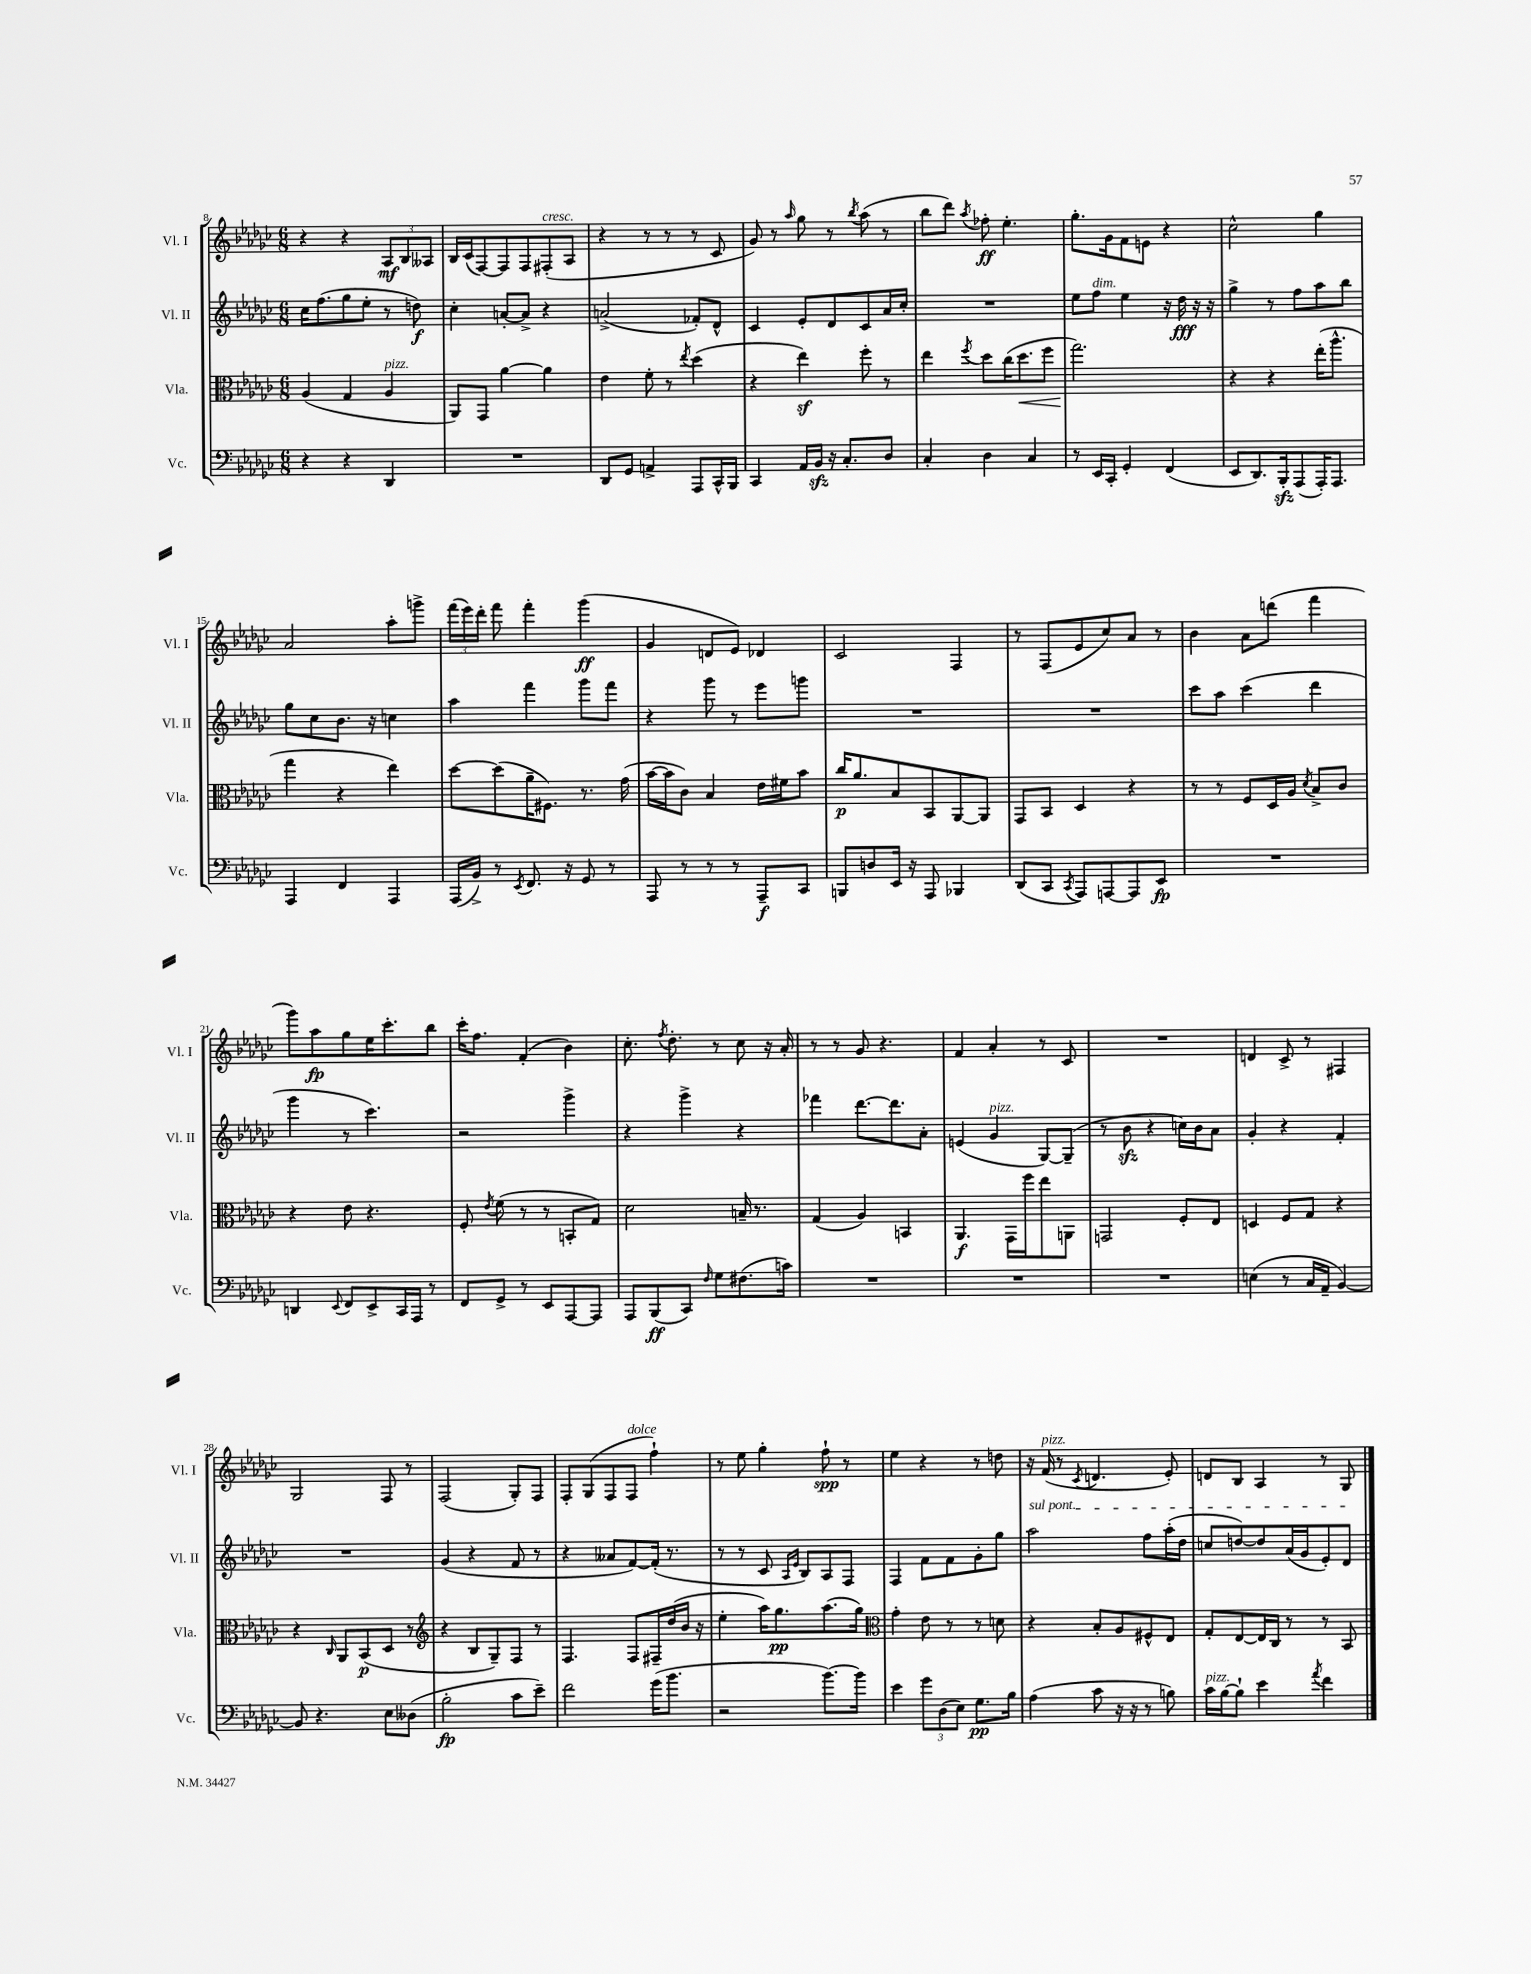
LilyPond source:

<<
\new StaffGroup <<
\new Staff = "s0" \with { instrumentName = "Vl. I" shortInstrumentName = "Vl. I" } {
    \clef treble \key ges \major \numericTimeSignature \time 6/8
    \autoBeamOff r4 r4 \tuplet 3/2 { aes8[\mf bes8 aeses8] } |
    bes16[ ces'16( f8~) f8 f8 fis8-.^\markup { \italic "cresc." }( aes8] |
    r4 r8 r8 r8 ces'8 |
    ges'8) r8 \grace { aes''16 } ges''8 r8 \acciaccatura { bes''8 } aes''8( r8 |
    bes''8[ des'''8]) \acciaccatura { aes''8 } fes''8-.\ff ees''4.-. |
    ges''8.[-. ges'16 f'8 e'8] r4 |
    ces''2-^ ges''4 |
    aes'2 aes''8[-. g'''8]-> |
    \tuplet 3/2 { f'''16[( ees'''16) des'''16]-. } f'''8 f'''4-. ges'''4\ff( |
    ges'4 d'8[ ees'8]) des'4 |
    ces'2 f4 |
    r8 f8[( ees'8 ces''8) aes'8] r8 |
    bes'4 aes'8[ d'''8]( f'''4 |
    ges'''8[) aes''8\fp ges''8 ees''16 ces'''8.-. bes''8] |
    ces'''16[-. f''8.] f'4-.( bes'4) |
    ces''8.-. \acciaccatura { f''8 } des''8.-. r8 ces''8 r16 aes'16-. |
    r8 r8 ges'8 r4. |
    f'4 aes'4-. r8 ces'8 |
    R2. |
    d'4 ces'8-> r8 fis4 |
    ges2 f8 r8 |
    f2( ges8[-.) f8] |
    f8[-. ges8( f8 f8]^\markup { \italic "dolce" } f''4-!) |
    r8 ees''8 ges''4-. f''8-!\spp r8 |
    ees''4 r4 r8 d''8 |
    r16 f'16^\markup { \italic "pizz." }( r8 \acciaccatura { ces'8 } d'4. ees'8-.) |
    d'8[ bes8] aes4 r8 ges8 \bar "|." |
}
\new Staff = "s1" \with { instrumentName = "Vl. II" shortInstrumentName = "Vl. II" } {
    \clef treble \key ges \major \numericTimeSignature \time 6/8
    \autoBeamOff ces''16[ f''8.( ges''8 ees''8]-. r8 d''8\f) |
    ces''4-. a'8[~-. a'8]-> r4 |
    a'2->( fes'8[-.) des'8]-^ |
    ces'4 ees'8[-. des'8 ces'8 aes'16 ces''16]-. |
    R2. |
    ees''8[ f''8]^\markup { \italic "dim." } ees''4 r16 des''16\fff r16 r16 |
    ges''4-> r8 f''8[ aes''8 bes''8] |
    ges''8[ ces''8 bes'8.] r16 c''4 |
    aes''4 f'''4 ges'''8[ f'''8] |
    r4 ges'''8 r8 ees'''8[ g'''8] |
    R2. |
    R2. |
    ces'''8[ aes''8] ces'''4( des'''4 |
    ges'''4 r8 ces'''4.) |
    r2 ges'''4-> |
    r4 ges'''4-> r4 |
    fes'''4 des'''8.[~ des'''8. aes'8]-. |
    e'4( ges'4^\markup { \italic "pizz." } ges8[~) ges8]--( |
    r8 bes'8\sfz r4 c''16[) bes'16 aes'8] |
    ges'4-. r4 f'4-. |
    R2. |
    ges'4( r4 f'8 r8 |
    r4 aeses'8[ f'8~) f'16]-.( r8. |
    r8 r8 ces'8 \grace { aes16[ ees'16] } bes8[) aes8 f8] |
    f4 f'8[ f'8 ges'8-. ges''8] |
    \once \override TextSpanner.bound-details.left.text = \markup { \italic "sul pont." } aes''2\startTextSpan f''8[ aes''16-.( des''16] |
    c''8[ d''8~) d''8 aes'16( ges'16 ees'8-.) des'8]\stopTextSpan \bar "|." |
}
\new Staff = "s2" \with { instrumentName = "Vla." shortInstrumentName = "Vla." } {
    \clef alto \key ges \major \numericTimeSignature \time 6/8
    \autoBeamOff aes4( ges4 aes4^\markup { \italic "pizz." } |
    aes,8[) ges,8] aes'4~ aes'4 |
    ees'4 f'8-. r8 \acciaccatura { ees''8 } des''4( |
    r4 ees''4\sf) f''8-. r8 |
    ees''4 \acciaccatura { f''8 } des''8[ ces''16( des''8.\< f''8] |
    ges''2.\!) |
    r4 r4 ees''16[-.( aes''8.]-^ |
    ges''4 r4 ees''4) |
    des''8[~ des''8( aes'16-- fis8.]) r8. ges'16( |
    bes'16[~ bes'16 ces'8]) bes4 ees'16[ fis'16 bes'8] |
    ces''16[\p aes'8. bes8 bes,8 aes,8~ aes,8] |
    ges,8[ bes,8] des4 r4 |
    r8 r8 f8[ des16 aes16] \acciaccatura { des'8 } bes8[-> ces'8] |
    r4 ees'8 r4. |
    f8-. \acciaccatura { ees'8 } f'8( r8 r8 b,8[-. ges8]) |
    des'2 b16-- r8. |
    ges4( aes4) b,4 |
    aes,4.\f ges,16[ f''16 ees''8 a,8] |
    g,2 f8[-. ees8] |
    d4 f8[ ges8] r4 |
    r4 \grace { ces16 } aes,8[ bes,8\p( des8] r8 |
    \clef treble r4 bes8[ ges8--) f8] r8 |
    f4. f8[ fis16-- des''16( bes'16] r16 |
    ees''4-. aes''16[) ges''8.\pp aes''8.( ges''16]) |
    \clef alto ges'4-. ees'8 r8 r8 d'8 |
    r4 bes8[-. aes8 fis8-^ ees8] |
    ges8[-. ees8~ ees16 ces16] r8 r8 bes,8 \bar "|." |
}
\new Staff = "s3" \with { instrumentName = "Vc." shortInstrumentName = "Vc." } {
    \clef bass \key ges \major \numericTimeSignature \time 6/8
    \autoBeamOff r4 r4 des,4 |
    R2. |
    des,8[ ges,8] a,4-> aes,,8[ ces,16-^ bes,,16] |
    ces,4 aes,16[ bes,16]\sfz r16 ces8.[-. des8] |
    ces4-. des4 ces4 |
    r8 ees,16[ ces,16]-. ges,4-. f,4( |
    ees,8[ des,8.) bes,,16-.\sfz aes,,8( aes,,16-.) aes,,8.] |
    aes,,4 f,4 aes,,4 |
    aes,,16[( bes,16]->) r8 \acciaccatura { ees,8 } f,8. r16 ges,8 r8 |
    aes,,8 r8 r8 r8 aes,,8[--\f ces,8] |
    b,,8[ d8 ees,16] r16 aes,,8 bes,,4 |
    des,8[( ces,8] \acciaccatura { ces,8 } aes,,8[) a,,8~ a,,8 ees,8]\fp |
    R2. |
    d,4 \appoggiatura { ees,8 } f,8[ ees,8-> ces,16 aes,,16] r8 |
    f,8[ ges,8]-> r8 ees,8[ aes,,8~ aes,,8] |
    aes,,8[ bes,,8\ff( ces,8]) \grace { f16 } ges8[ fis8.( c'16]) |
    R2. |
    R2. |
    R2. |
    e4( r8 ces16[ aes,16]-- bes,4~) |
    bes,8 r4. ees8[ deses8]( |
    bes2-.\fp ces'8[ ees'8]--) |
    f'2 ges'16[( bes'8.] |
    r2 bes'8.[~) bes'16] |
    ees'4 \tuplet 3/2 { ges'8[ des8( ees8]) } ges8.[\pp bes16] |
    aes4( ces'8 r16 r16 r8 b8) |
    ces'16[^\markup { \italic "pizz." } bes16~ bes8]-! ees'4 \acciaccatura { aes'8 } f'4 \bar "|." |
}
>>
>>
\layout { \context { \Score currentBarNumber = #8 } }
